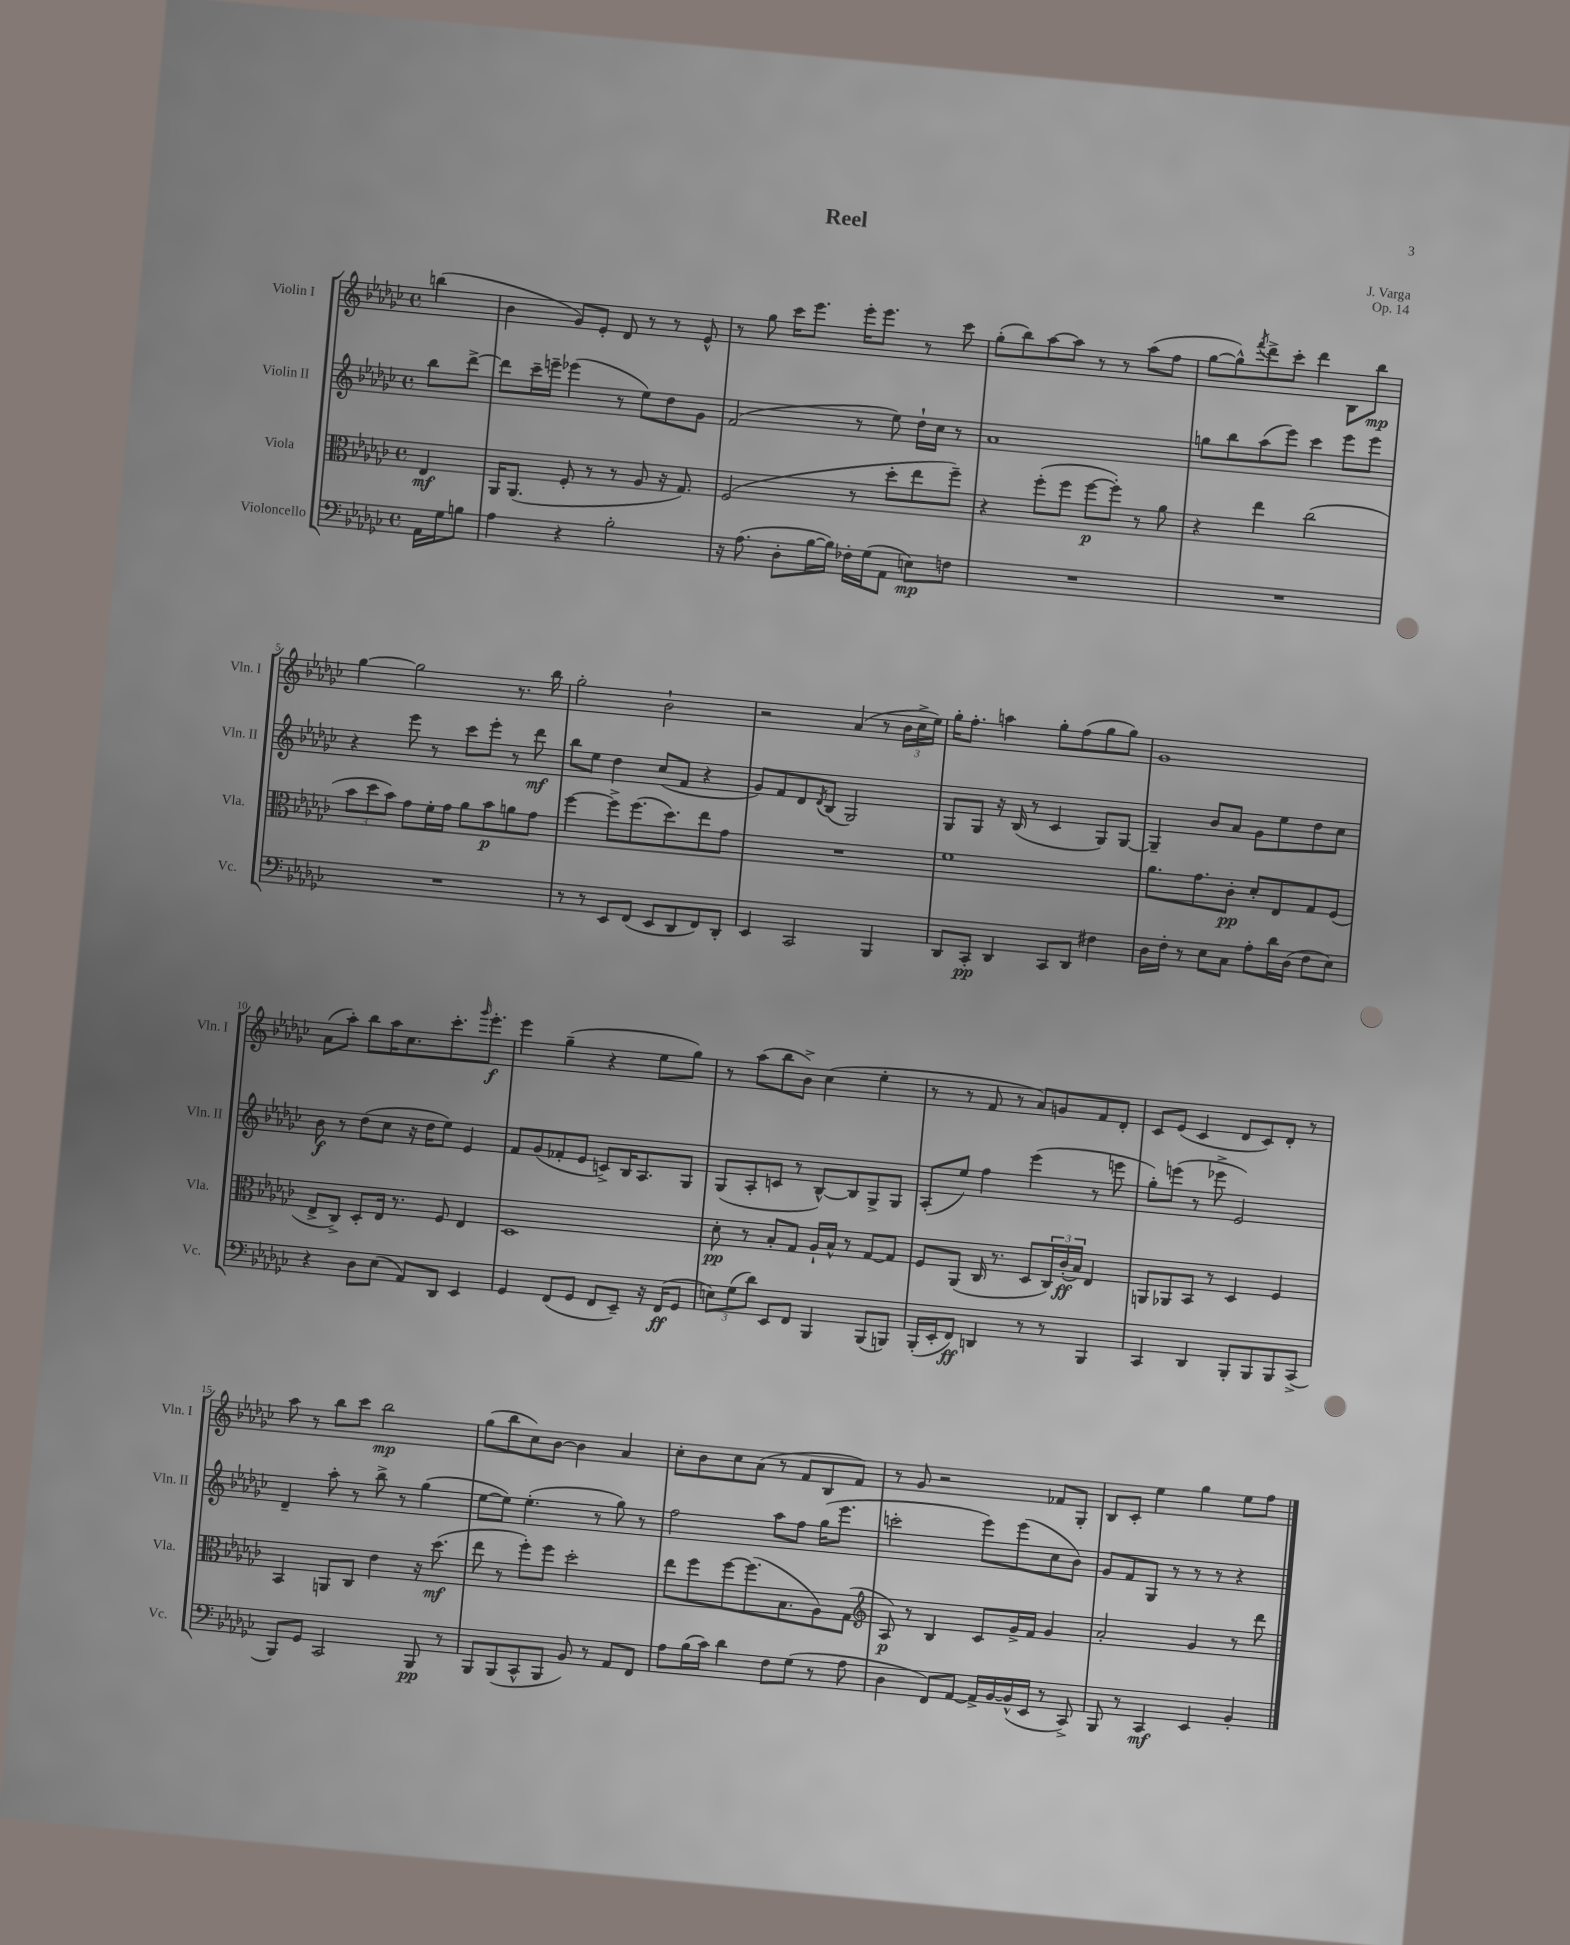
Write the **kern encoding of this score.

**kern	**kern	**kern	**kern
*staff4	*staff3	*staff2	*staff1
*clefF4	*clefC3	*clefG2	*clefG2
*k[b-e-a-d-g-c-]	*k[b-e-a-d-g-c-]	*k[b-e-a-d-g-c-]	*k[b-e-a-d-g-c-]
*M4/4	*M4/4	*M4/4	*M4/4
*met(c)	*met(c)	*met(c)	*met(c)
16AA-	4E-	8bb-	(4bb
16G-	.	.	.
8B	.	[8ddd-^	.
=	=	=	=
4A-	16AA-	8ddd-]	4b-
.	(8.AA-	.	.
.	.	16ccc-~	.
.	.	16eee~	.
4r	8F'	(4eee-	8g-)
.	8r	.	8e-'
2B-'	8r	8r	8d-
.	8A-	8ee-)	8r
.	16r	8dd-	8r
.	8.G-)	.	.
.	.	8g-	8e-^^
=	=	=	=
16r	(2F	(2f	8r
(8.A-	.	.	.
.	.	.	8gg-
8D-'	.	.	16ccc-
.	.	.	8.eee-
[16B-	.	.	.
16B-])	.	.	.
16F-'	8r	8r	16eee-'
(16G-	.	.	8.eee-
8AA-	8dd-'	8ee-)	.
8E)	8ee-	16dd-`	8r
.	.	16cc-	.
8F	8ff~)	8r	8ccc-
=	=	=	=
1r	4r	1a-	(8gg-'
.	.	.	8bb-)
.	(8ff'	.	[8aa-
.	8ff	.	8aa-]
.	[8ff	.	8r
.	8ff'])	.	8r
.	8r	.	(8aa-
.	8a-	.	8ff
=	=	=	=
1r	4r	8gg	[8gg-
.	.	8bb-	8gg-^^])
.	.	.	8qfff
.	4ee-	(8aa-	8ddd-^
.	.	8eee-)	8ccc-'
.	(2cc-	4ccc-	4ddd-
.	.	8eee-	8B-
.	.	8eee-	8bb-
=	=	=	=
1r	12b-	4r	[4gg-
.	12dd-	.	.
.	12b-)	.	.
.	8g-	8eee-	2gg-]
.	16f'	8r	.
.	16g-	.	.
.	8a-	8ccc-	.
.	8b-	8eee-'	.
.	8a	8r	8.r
.	8g-	8ddd-	.
.	.	.	16bb-
=	=	=	=
8r	[4ff	8bb-	2gg-'
8r	.	8ee-	.
8EE-	8ff^]	4dd-	.
(8FF	(8.ff	.	.
8EE-	.	(8cc-	2b-`
.	8.dd-)	.	.
8DD-	.	8f	.
8FF)	8ee-	4r	.
8DD-'	8g-	.	.
=	=	=	=
4EE-	1r	8g-)	2r
.	.	8f	.
2CC-	.	8d-	.
.	.	8qd-	.
.	.	(8B-	.
.	.	2G-)	(4a-
4BBB-	.	.	8r
.	.	.	24b-
.	.	.	24cc-^
.	.	.	24ee-)
=	=	=	=
8DD-	1f	8G-	16gg-'
.	.	.	8.ff'
8CC-'	.	8G-	.
4DD-	.	16r	4aa
.	.	(16B-	.
.	.	8r	.
8CC-	.	4c-	8gg-'
8DD-	.	.	(8ff
4F#	.	8G-)	8gg-
.	.	[8G-	8gg-)
=	=	=	=
16D-	8.a-	4G-~]	1g-
16F'	.	.	.
8r	.	.	.
.	8.g-	.	.
8E-	.	8b-	.
8C-	8c-'	8a-	.
8A-'	8d-'	8g-	.
16d-	8E-	8ee-	.
(16D-	.	.	.
8F	8G-	8dd-	.
8E-)	(8F	8cc-	.
=	=	=	=
4r	8E-^	8b-	(8a-
.	8C-^)	8r	8aa-')
8D-	8D-'	(8dd-	8bb-
(8E-	16E-	8cc-	16aa-
.	8.r	.	8.cc-
8AA-)	.	16r	.
.	.	16dd-	.
8DD-	8F	8ee-)	8.ccc-'
4EE-	4E-	4e-	.
.	.	.	16qqggg-
.	.	.	8.eee-'
=	=	=	=
4GG-	1D-	8f	4eee-
.	.	(8g-	.
(8FF	.	8f-'	(4gg-~
8GG-	.	8e-	.
8FF	.	8c^)	4r
8EE-~)	.	16B-	.
.	.	8.A-	.
16r	.	.	8ee-
(16FF	.	.	.
8GG-	.	8G-	8gg-)
=	=	=	=
12E)	8d-'	(8G-	8r
(12G-	.	.	.
.	8r	8A-'	(8aa-
12d-)	.	.	.
8EE-	8B-'	8c	8bb-
8FF	8G-	8r	8b-^)
4BBB-	16A-`	[8B-^^)	(4cc-
.	16B-^^	.	.
.	8r	8B-]	.
(8BBB-	[8G-	8G-^	4ee-'
8BBB)	8G-]	8G-	.
=	=	=	=
(16BBB-'	8F	(8A-'	8r
16EE-'	.	.	.
8FF)	(8AA-	8ee-)	8r
4DD	16C-	4ff	8f
.	8.r	.	.
.	.	.	8r
8r	8D-	(4eee-	8a-)
8r	24C-)	.	8g
.	(24c-'	.	.
.	24B-)	.	.
4BBB-	4E-	8r	8f
.	.	8eee	8d-'
=	=	=	=
4CC-	8AA	8gg-')	8c-
.	8AA-	(8eee	(8e-
4DD-	8BB-	8r	4c-
.	8r	8eee-^	.
8BBB-'	4D-	2e-)	8d-
8BBB-	.	.	8c-)
8BBB-	4F	.	8d-'
(8CC-^	.	.	8r
=	=	=	=
8BBB-)	4BB-	4d-~	8aa-
8GG-	.	.	8r
2CC-	8AA	8aa-'	8bb-
.	8C-	8r	8ccc-
.	4e-	8bb-^	2bb-
.	.	8r	.
8BBB-	16r	(4gg-	.
.	(8.dd-	.	.
8r	.	.	.
=	=	=	=
8BBB-	8ee-	[8ee-	(8gg-
(8BBB-	8r	8ee-])	8bb-
8CC-^^	8ff')	(4.ee-'	8cc-)
8BBB-	8ff	.	[8b-
8BB-)	2dd-'	.	4b-]
8r	.	8r	.
8AA-	.	8gg-)	4a-
8FF	.	8r	.
=	=	=	=
8A-	8ee-	2ff	8cc-'
(16B-	8ff	.	8b-
16c-)	.	.	.
4d-	[8ff	.	8cc-
.	(8.ff]	.	(8a-
8F	.	8aa-	8r
.	8.B-	.	.
(8G-	.	8ff	8f
8r	8A-)	(16gg-	8B-
.	.	8.eee-	.
8A-	(8G-	.	8f)
=	=	=	=
*	*clefG2	*	*
4D-	8A-)	2ccc'	8r
.	8r	.	8g-
8FF)	4B-	.	2r
[8AA-	.	.	.
16AA-^]	8c-	8eee-)	.
[16BB-	.	.	.
(16BB-^^]	16g-^	(8eee-	.
16EE-	16f	.	.
8r	4g-	8cc-	8f-
8CC-^)	.	8b-)	8G-'
=	=	=	=
8BBB-	2a-'	8g-	8B-
8r	.	8f	8c-'
4CC-	.	8G-	4ee-
.	.	8r	.
4EE-	4g-	8r	4gg-
.	.	8r	.
4BB-'	8r	4r	8ee-
.	8ddd-	.	8ff
==	==	==	==
*-	*-	*-	*-
